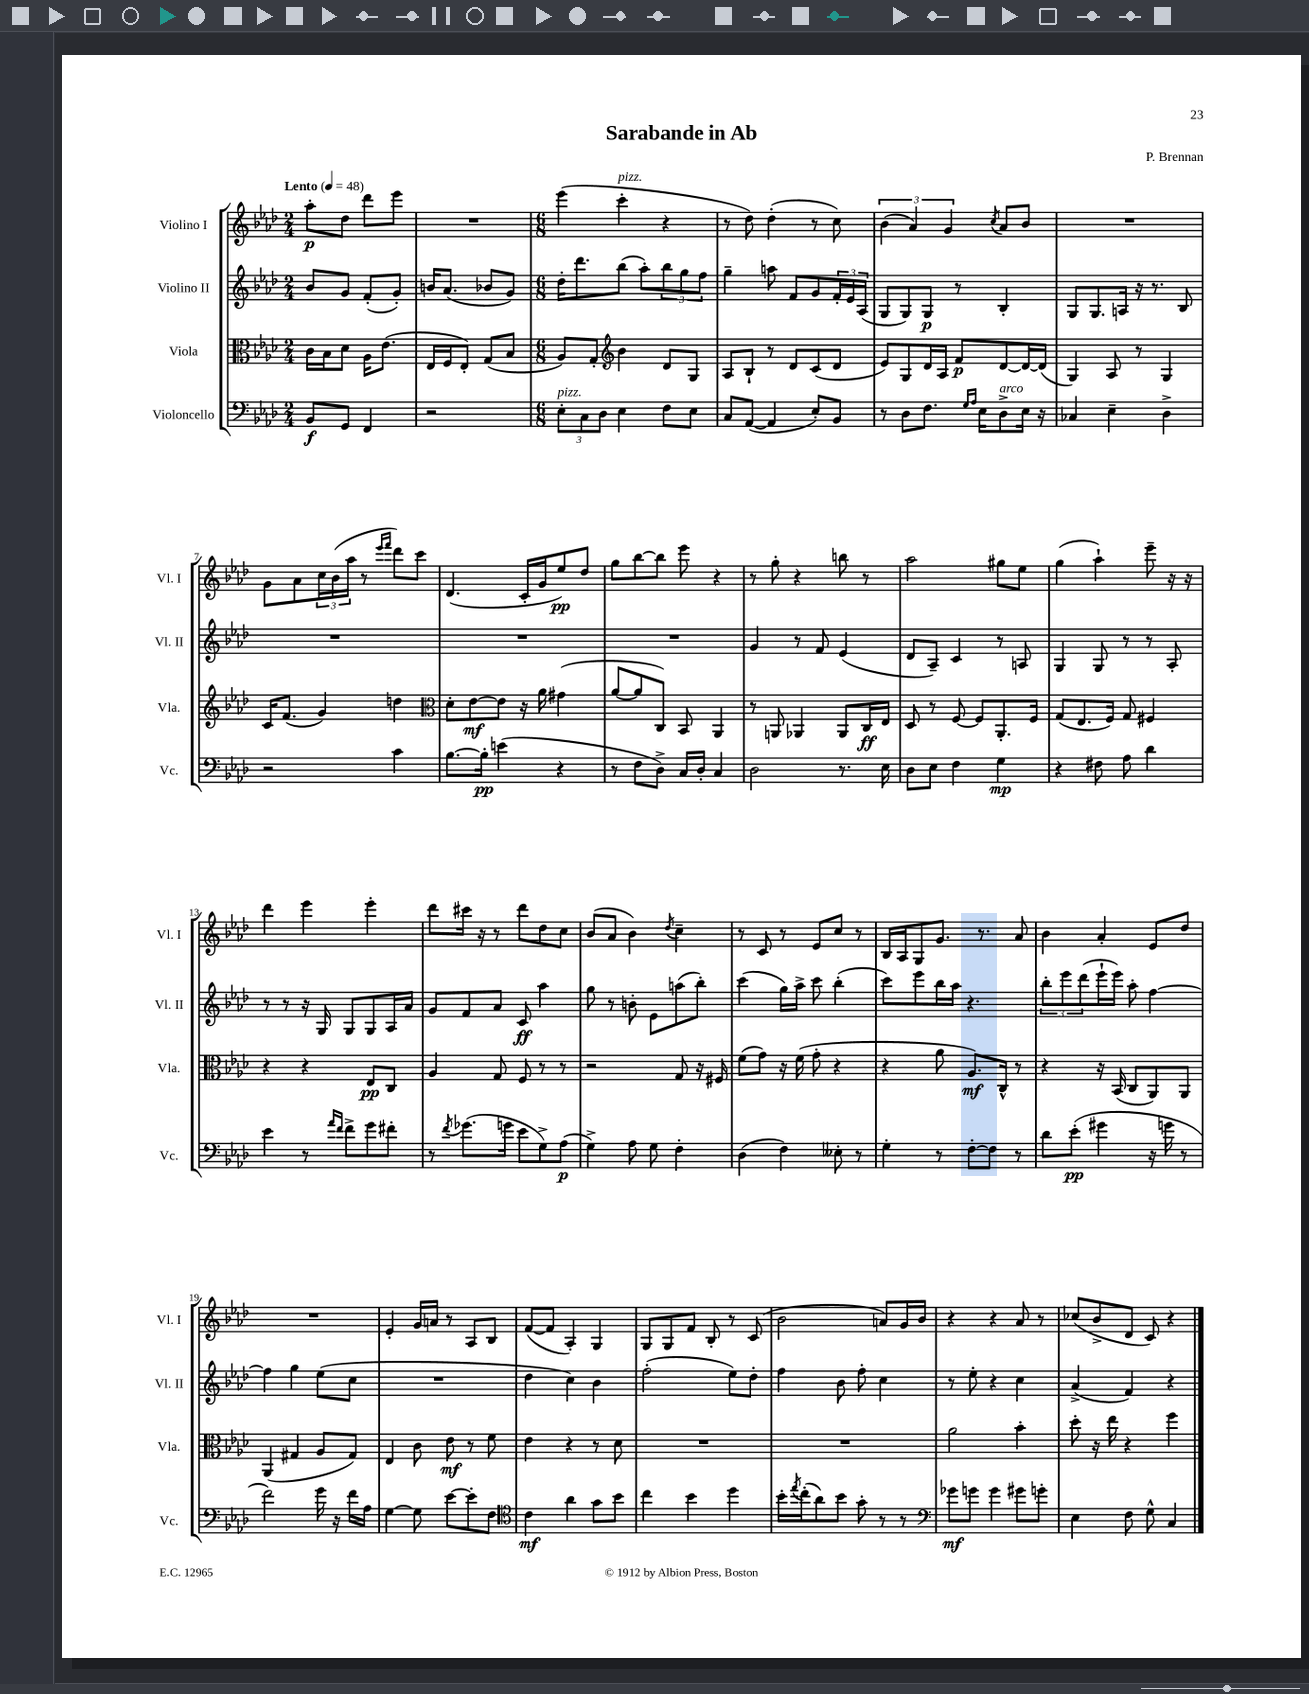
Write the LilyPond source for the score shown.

\header { title = "Sarabande in Ab" composer = "P. Brennan" }
<<
\new StaffGroup <<
\new Staff = "s0" \with { instrumentName = "Violino I" shortInstrumentName = "Vl. I" } {
    \clef treble \key aes \major \numericTimeSignature \time 2/4 \tempo "Lento" 4 = 48
    aes''8-.\p des''8 des'''8 ees'''8 |
    R2 |
    \numericTimeSignature \time 6/8 ees'''4( c'''4-.^\markup { \italic "pizz." } r4 |
    r8 des''8) des''4-.( r8 c''8) |
    \tuplet 3/2 { bes'4( aes'4) g'4 } \acciaccatura { c''8 } aes'8 bes'8 |
    R2. |
    g'8 aes'8 \tuplet 3/2 { c''16 bes'16( aes''16 } r8 \grace { ees'''16 f'''16 } des'''8) c'''8 |
    des'4.( c'16-. g'16 ees''8\pp) des''8 |
    g''8 bes''8~ bes''8 ees'''8 r4 |
    r8 g''8-. r4 b''8 r8 |
    aes''2 gis''8 ees''8 |
    g''4( aes''4-!) ees'''8-- r16 r16 |
    des'''4 ees'''4 ees'''4-. |
    des'''8 cis'''16 r16 r8 des'''8 des''8 c''8 |
    bes'8( aes'8 bes'4) \acciaccatura { des''8 } c''4-- |
    r8 c'8 r8 ees'8 c''8 r8 |
    bes16 aes16 g8 g'8. r8. aes'8 |
    bes'4 aes'4-. ees'8 des''8 |
    R2. |
    ees'4-. g'16 a'16 r8 aes8 bes8 |
    f'8~( f'8 aes4-.) g4 |
    g8 g8 f'8 bes8-. r8 c'8( |
    bes'2 a'8) g'16 bes'16 |
    r4 r4 aes'8 r8 |
    ces''8( bes'8-> des'8 c'8) r4 \bar "|." |
}
\new Staff = "s1" \with { instrumentName = "Violino II" shortInstrumentName = "Vl. II" } {
    \clef treble \key aes \major \numericTimeSignature \time 2/4
    bes'8 g'8 f'8-.( g'8-.) |
    b'16 aes'8.( bes'8 g'8) |
    \numericTimeSignature \time 6/8 des''16-. des'''8. bes''8( aes''8-.) \tuplet 3/2 { bes''8 g''8 f''8 } |
    g''4-- a''8 f'8 g'8 \tuplet 3/2 { f'16-. ees'16 aes16( } |
    g8 g8) g8\p r8 bes4-. |
    g8 g8. a16 r16 r8. bes8 |
    R2. |
    R2. |
    R2. |
    g'4 r8 f'8 ees'4( |
    des'8 aes8--) c'4 r8 a8 |
    g4 g8 r8 r8 aes8-. |
    r8 r8 r16 g16 g8 g8 aes16 aes'16 |
    g'8 f'8 aes'8 c'8\ff aes''4 |
    g''8 r8 b'8-. ees'8 a''8( bes''8-.) |
    c'''4( g''16) aes''16-> c'''8 bes''4-.( |
    c'''8) ees'''8 bes''16 aes''16 r4. |
    \tuplet 3/2 { bes''8-. ees'''8 des'''8( } ees'''16-! ees'''16) aes''8-. f''4~ |
    f''4 g''4 ees''8( c''8 |
    R2. |
    des''4 c''4) bes'4 |
    f''2-.( ees''8) des''8-. |
    f''4 bes'8 f''8-. c''4 |
    r8 ees''8-. r4 c''4 |
    aes'4->( f'4) r4 \bar "|." |
}
\new Staff = "s2" \with { instrumentName = "Viola" shortInstrumentName = "Vla." } {
    \clef alto \key aes \major \numericTimeSignature \time 2/4
    c'16 bes16 des'8 aes16 ees'8.( |
    ees16 f16 ees8-.) g8( bes8 |
    \numericTimeSignature \time 6/8 aes8) g8-. \clef treble bes'4 des'8 g8 |
    aes8 bes8-! r8 des'8 c'8( des'8 |
    ees'8) g8 des'16 aes16 f'8\p des'8~ des'16~ des'16( |
    g4) aes8 r8 g4 |
    c'16 f'8.( g'4) d''4 |
    \clef alto des'8-. ees'8~\mf ees'8 r16 aes'16 gis'4( |
    aes'8~ aes'8 c8) bes,8 aes,4 |
    r8 a,8 aes,4 aes,8 c16\ff ees16 |
    des8 r8 f8~ f8 aes,8.-. f16 |
    g8( ees8. f16) g8 fis4 |
    r4 r4 ees8\pp c8 |
    aes4 g8 f8 r8 r8 |
    r2 g8 r16 fis16 |
    f'8( g'8) r16 f'16( g'8-. r4 |
    r4 aes'8 aes8.\mf) c16-^ r8 |
    r4 r16 bes,16( c8 aes,8) aes,8 |
    aes,4( gis4 aes8 gis8) |
    ees4 c'8 ees'8\mf r8 f'8 |
    ees'4 r4 r8 des'8 |
    R2. |
    R2. |
    aes'2 bes'4-. |
    des''8-. r16 ees''16 r4 f''4 \bar "|." |
}
\new Staff = "s3" \with { instrumentName = "Violoncello" shortInstrumentName = "Vc." } {
    \clef bass \key aes \major \numericTimeSignature \time 2/4
    bes,8\f g,8 f,4 |
    r2 |
    \numericTimeSignature \time 6/8 \tuplet 3/2 { ees8-.^\markup { \italic "pizz." } c8 des8 } ees4 f8 ees8 |
    c8 aes,8~( aes,4 ees8-.) bes,8 |
    r8 des8 f8. \grace { g16 aes16 } ees16 des8->^\markup { \italic "arco" } ees16 r16 |
    ces4 ees4-- des4-> |
    r2 c'4 |
    bes8.~ bes16-.\pp e'4( r4 |
    r8 f8 des8->) c16 des16-. c4 |
    des2 r8. ees16 |
    des8 ees8 f4 g4\mp |
    r4 fis8 aes8 des'4 |
    ees'4 r8 \grace { aes'16 f'16 } f'8-> g'8 fis'8-. |
    r8 \acciaccatura { f'8 } ges'8.( g'16 ees'8 g8->) aes8\p( |
    g4->) aes8 g8 f4-. |
    des4( f4) eeses8-. r8 |
    g4-. r8 f8~-. f8 r8 |
    des'8 ees'8-.\pp( gis'4 r16 g'16 r8 |
    f'2) g'16 r16 f'16 aes16 |
    g4~ g8 ees'8~ ees'8-. f8 |
    \clef tenor c'4\mf aes'4 g'8 bes'8 |
    c''4 bes'4 des''4 |
    bes'16-. \acciaccatura { ees''8 } c''16-.( aes'8) bes'8 g'8-. r8 r8 |
    \clef bass ges'8\mf g'8 g'4 gis'8 g'8-. |
    ees4 f8 g8-^ c4 \bar "|." |
}
>>
>>
